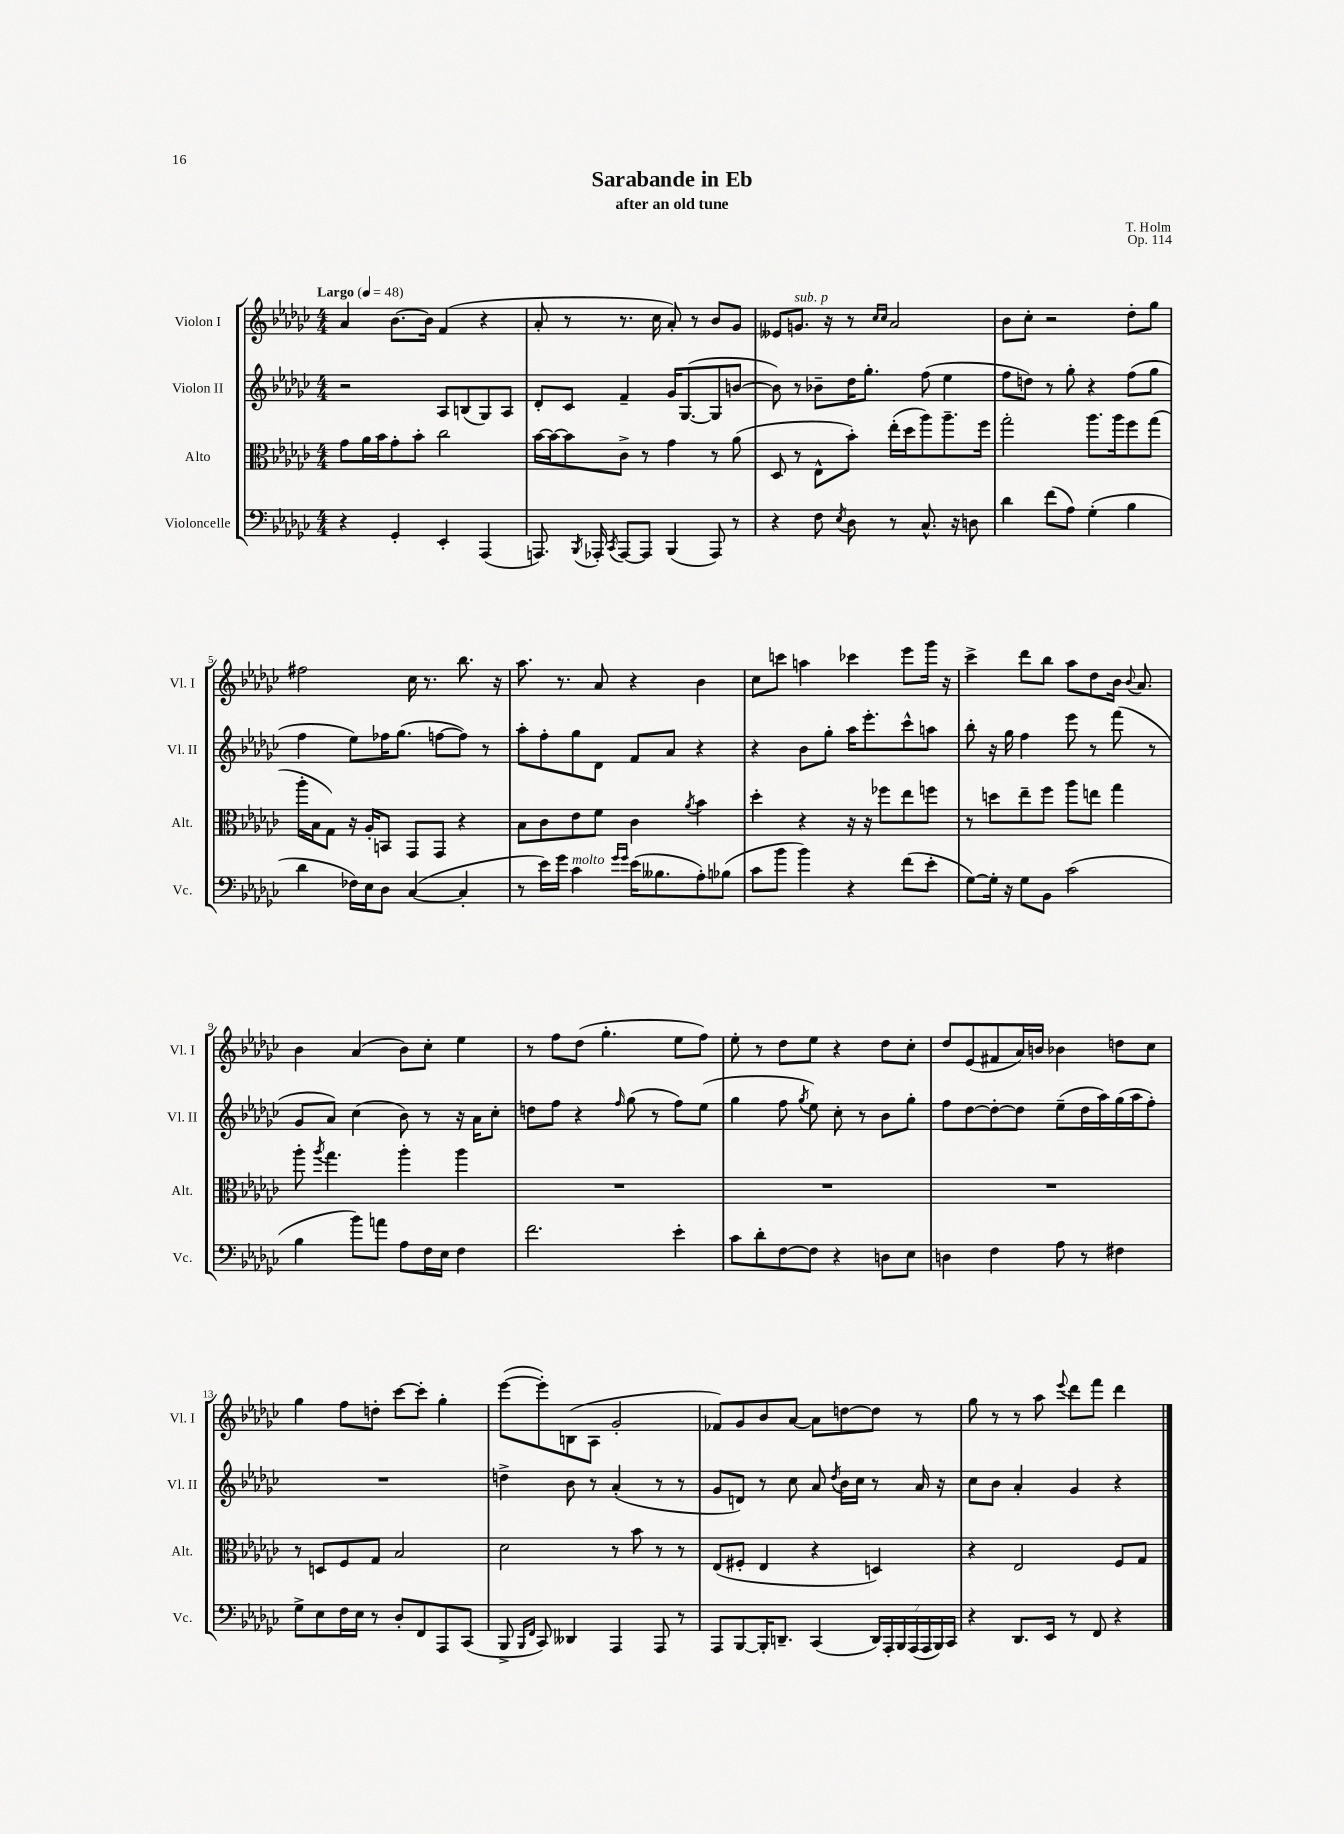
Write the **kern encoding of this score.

**kern	**kern	**kern	**kern
*staff4	*staff3	*staff2	*staff1
*clefF4	*clefC3	*clefG2	*clefG2
*k[b-e-a-d-g-c-]	*k[b-e-a-d-g-c-]	*k[b-e-a-d-g-c-]	*k[b-e-a-d-g-c-]
*M4/4	*M4/4	*M4/4	*M4/4
*MM48	*MM48	*MM48	*MM48
4r	8g-\L	2r	4a-/
.	16a-\L	.	.
.	16b-\J	.	.
4GG-'/	8g-'\	.	[8.b-\L
.	8b-'\J	.	.
.	.	.	16b-\]Jk
4EE-'/	2cc-\	8A-/L	(4f/
.	.	(8B/	.
(4AAA-/	.	8G-/)	4r
.	.	8A-/J	.
=	=	=	=
8.AAA/)	[16b-\LL	8d-'/L	8a-'/
.	16b-\_J	.	.
.	8b-\]	8c-/J	8r
8qBBB-/	.	.	.
16AAA-'/	.	.	.
8qCC-/	.	.	.
[8AAA-/L	8c-^\J	4f~/	8.r
8AAA-/]J	8r	.	.
.	.	.	16cc-\
(4BBB-/	4g-\	16g-/LK	8a-'/)
.	.	([8.G-/	.
.	.	.	8r
8AAA-/)	8r	8G-/]	8b-/L
8r	(8a-\	[8b/J	8g-/J
=	=	=	=
4r	8D-/	8b\])	8e--/L
.	8r	8r	8.g/J
8F\	8E-^^\L	8b-~\L	.
.	.	.	16r
8qE-/	.	.	.
8D-\	8b-'\J)	16dd-\K	8r
.	.	8.gg-'\J	.
.	.	.	16qqcc-/LL
.	.	.	16qqcc-/JJ
8r	(16ee-'\LL	.	2a-/
.	16dd-\J	.	.
8.C-^^/	8aa-\)	(8ff\	.
.	8.aa-~\	4ee-\	.
16r	.	.	.
8D\	.	.	.
.	16ff\Jk	.	.
=	=	=	=
4d-\	2gg-'\	8ff\L	8b-\L
.	.	8dd\J)	8cc-'\J
(8f\L	.	8r	2r
8A-\J)	.	8gg-'\	.
(4G-'\	8.aa-\L	4r	.
.	16aa-\k	.	.
4B-\	8ff\	(8ff\L	8dd-'\L
.	(8gg-\J	8gg-\J	8gg-\J
=	=	=	=
4d-\	16aa-'\LL	4ff\	2ff#\
.	16B-\J	.	.
.	8G-\J)	.	.
16F-\LL)	16r	8ee-\L)	.
16E-\J	16A-'/LK	.	.
8D-\J	8BB/J	16ff-\K	.
.	.	(8.gg-\J	.
([4C-/	8GG-/L	.	16cc-\
.	.	.	8.r
.	8GG-/J	[8ff\L	.
4C-'/]	4r	8ff\]J)	8.bb-\
.	.	8r	.
.	.	.	16r
=	=	=	=
8r	8B-\L	8aa-'\L	8.aa-\
16e-\LL)	8c-\	8ff'\	.
16g-\JJ	.	.	8.r
4c-\	8e-\	8gg-\	.
.	8f\J	8d-\J	8a-/
16qqg-/LL	.	.	.
16qqg-/JJ	.	.	.
(16e-\LK	4c-\	8f/L	4r
8.B--\	.	.	.
.	.	8a-/J	.
.	8qa-/	.	.
8A-'\)	4b-\	4r	4b-\
(8B-\J	.	.	.
=	=	=	=
8c-\L	4dd-'\	4r	8cc-\L
8b-\J	.	.	8ccc\J
4b-\)	4r	8b-\L	4aa\
.	.	8gg-'\J	.
4r	16r	16aa-\LK	4ccc-\
.	16r	8.eee-'\	.
.	8ff-\L	.	.
(8f\L	8ee-\	8ccc-^^\	8eee-\L
8e-'\J	8ff\J	8aa\J	16ggg-\Jk
.	.	.	16r
=	=	=	=
[8G-\L)	8r	8bb-'\	4ccc-^\
16G-'\]Jk	8dd\L	16r	.
16r	.	16gg-\	.
8G-\L	8ee-~\	4ff\	8ddd-\L
8BB-\J	8ff\J	.	8bb-\J
(2c-\	8aa-\L	8eee-\	8aa-\L
.	8ee\J	8r	8dd-\
.	4gg-\	(8fff\	16b-\Jk
.	.	.	8qqb-/
.	.	.	8.a-/
.	.	8r	.
=	=	=	=
4B-\	8aa-'\	8g-/L	4b-\
.	8qaa-/	.	.
.	4.gg-\	8a-/J)	.
8b-\L)	.	(4cc-\	(4a-/
8a\J	.	.	.
8A-\L	4aa-'\	8b-\)	8b-\L)
16F\L	.	8r	8cc-'\J
16E-\JJ	.	.	.
4F\	4aa-\	16r	4ee-\
.	.	16a-\LK	.
.	.	8cc-'\J	.
=	=	=	=
2.f\	1r	8dd\L	8r
.	.	8ff\J	8ff\L
.	.	4r	(8dd-\J
.	.	.	4.gg-'\
.	.	16qqff/	.
.	.	(8gg-\	.
.	.	8r	.
4e-'\	.	8ff\L)	8ee-\L
.	.	(8ee-\J	8ff\J)
=	=	=	=
8c-\L	1r	4gg-\	8ee-'\
8d-'\	.	.	8r
[8F\	.	8ff\	8dd-\L
.	.	8qgg-/	.
8F\]J	.	8ee-\)	8ee-\J
4r	.	8cc-'\	4r
.	.	8r	.
8D\L	.	8b-\L	8dd-\L
8E-\J	.	8gg-'\J	8cc-'\J
=	=	=	=
4D\	1r	8ff\L	8dd-/L
.	.	[8dd-\	(8e-/
4F\	.	8dd-'\_	8f#/
.	.	8dd-\]J	16a-/L)
.	.	.	16b/JJ
8A-\	.	(8ee-~\L	4b-\
8r	.	16dd-\L	.
.	.	16aa-\)	.
4F#\	.	(16gg-\	8dd\L
.	.	16aa-\J	.
.	.	8ff'\J)	8cc-\J
=	=	=	=
8G-^\L	8r	1r	4gg-\
8E-\	8D/L	.	.
16F\L	8F/	.	8ff\L
16E-\JJ	.	.	.
8r	8G-/J	.	8dd'\J
8D-'/L	2B-/	.	[8ccc-\L
8FF/	.	.	8ccc-'\]J
8AAA-/	.	.	4gg-'\
(8CC-/J	.	.	.
=	=	=	=
8BBB-^/	2d-\	4dd^\	([8eee-\L
16qqBBB-/LL	.	.	.
16qqFF/JJ	.	.	.
8CC-/)	.	.	8eee-'\])
4DD--/	.	8b-\	(8B\
.	.	8r	8A-\J
4AAA-/	8r	(4a-'/	2g-'/
.	8b-\	.	.
8AAA-/	8r	8r	.
8r	8r	8r	.
=	=	=	=
8AAA-/L	(8E-/L	8g-/L	8f-/L)
[8BBB-/	8F#'/J	8d/J)	8g-/
16BBB-'/]K	4E-/	8r	8b-/
8.DD~/J	.	.	.
.	.	8cc-\	[8a-/J
(4CC-/	4r	8a-/	8a-\]L
.	.	8qdd-/	.
.	.	16b-\LL	[8dd\
.	.	16cc-\JJ	.
28DD/LL)	4D/)	8r	8dd\]J
28AAA-'/	.	.	.
28BBB-/	.	.	.
(28AAA-/	.	.	.
.	.	16a-/	8r
28AAA-/	.	.	.
28BBB-/)	.	.	.
.	.	16r	.
28CC-/JJ	.	.	.
=	=	=	=
4r	4r	8cc-\L	8gg-\
.	.	8b-\J	8r
8.DD-/L	2E-/	4a-'/	8r
.	.	.	8aa-\
16EE-/Jk	.	.	.
.	.	.	8qqeee-/
8r	.	4g-/	8ddd-\L
8FF/	.	.	8fff\J
4r	8F/L	4r	4ddd-\
.	8G-/J	.	.
==	==	==	==
*-	*-	*-	*-
